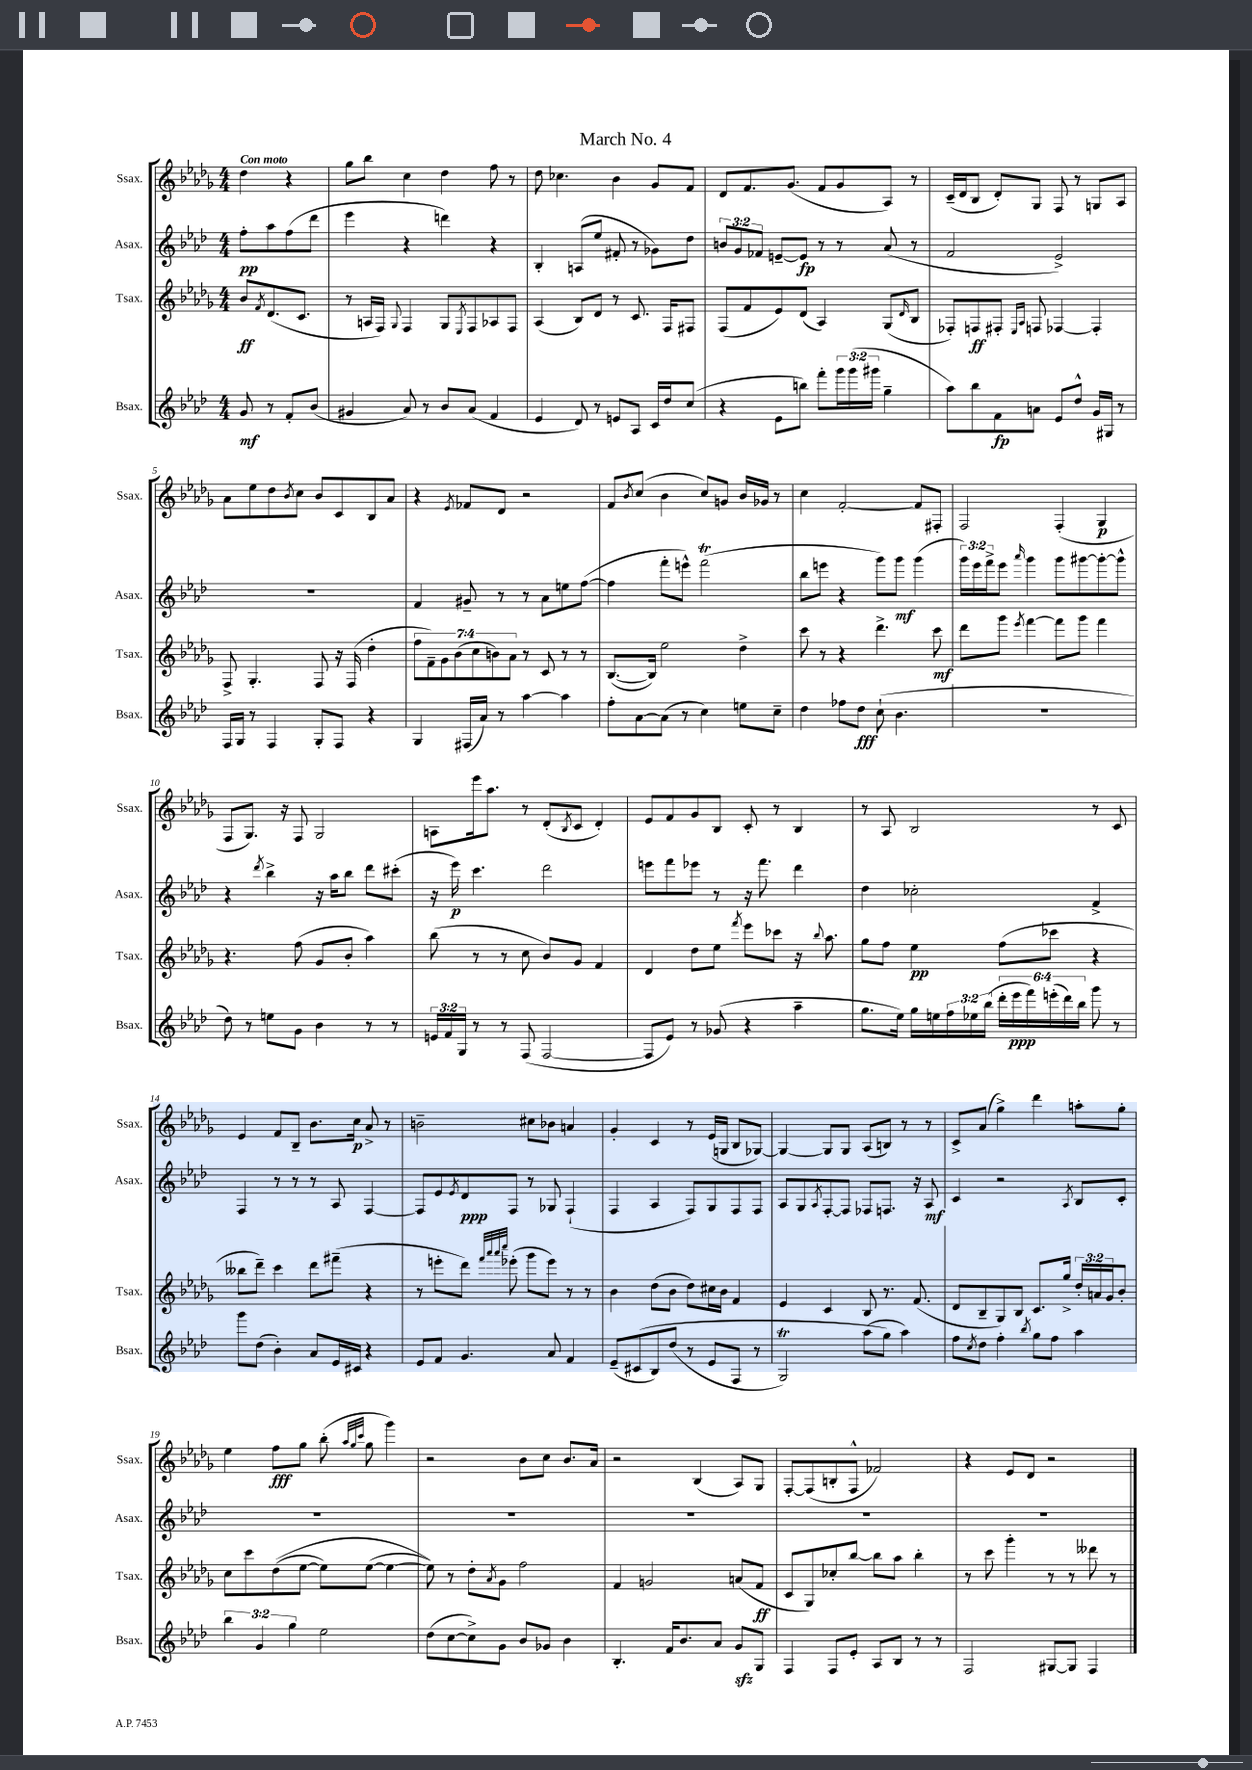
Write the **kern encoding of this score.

**kern	**kern	**kern	**kern
*staff4	*staff3	*staff2	*staff1
*clefG2	*clefG2	*clefG2	*clefG2
*k[b-e-a-d-]	*k[b-e-a-d-g-]	*k[b-e-a-d-]	*k[b-e-a-d-g-]
*M4/4	*M4/4	*M4/4	*M4/4
8g/	8b-/L	8ff'\L	4dd-\
.	8qf/	.	.
8r	(8.d-/	8aa-\	.
8f'/L	.	(8ff\	4r
.	8.c/J	.	.
(8b-/J	.	8ddd-\J	.
=	=	=	=
4g#/	8r	4eee-\	8gg-\L
.	16A/LL	.	8bb-\J
.	16F/JJ)	.	.
.	8qqG-/	.	.
8a-/)	4F/	4r	4cc\
8r	.	.	.
8b-/L	8G-/L	4ddd\)	4dd-\
.	8qE-/	.	.
(8a-/J	8F/	.	.
4f/	8A-/	4r	8ff\
.	8F/J	.	8r
=	=	=	=
4e-/	(4A-/	4B-'/	8dd-\
.	.	.	4.cc-\
8d-/)	8B-/L)	(8A/L	.
8r	8d-/J	8ee-/J	.
8e/L	8r	8f#'/	4b-\
8A-/J	8.c/	8r	.
16c/LL	.	8g-\L)	8g-/L
16dd-/J	16F/LK	.	.
(8cc/J	8F#/J	8dd-\J	8f/J
=	=	=	=
4r	(8F/L	12b/L	8d-/L
.	.	12g/	.
.	8f/	.	8.f/
.	.	12f-/J	.
8e-\L	8e-/)	[8e~/L	.
.	.	.	(8.g-/J
8bb\J)	(8d-/J	8e/]J	.
8fff'\L	4A-/)	8r	8f/L
24ggg\L	.	8r	8g-/
(24ggg\	.	.	.
24ggg#\JJ	.	.	.
4gg~\	(8G-/L	(8a-/	8A-/J)
.	16qqd-/	.	.
.	8B-/J	8r	8r
=	=	=	=
8aa-\L)	8F-'/L)	2f/	(16c~/LL
.	.	.	16d-/J
8bb-\	8F/	.	8B-/J
8f\	8F#'/J	.	8d-'/L)
.	16qqE-/LL	.	.
.	16qqA-/JJ	.	.
8a\J	8F/	.	8G-/J
8e-/L	[4F-/	2e-^/)	8F/
8dd-^^/J	.	.	8r
16g/LL	4F-'/]	.	8G/L
16G#/JJ	.	.	.
8r	.	.	8A-/J
=	=	=	=
16F/LL	8F^/	1r	8a-\L
16G/JJ	.	.	.
8r	4.G-'/	.	8ee-\
4F/	.	.	8dd-\
.	.	.	8qb-/
.	.	.	8cc\J
8G'/L	8F/	.	8b-/L
8F/J	16r	.	8c/
.	(16F/	.	.
4r	4dd-'\	.	8B-/
.	.	.	8a-/J
=	=	=	=
4G/	14ff\L	4f/	4r
.	14f~\)	.	.
.	14g-\	.	.
.	(14b-\	.	.
.	.	.	8qe-/
(16F#/LL	.	8g#~/	8f-/L
.	14cc\	.	.
16a-/JJ)	.	.	.
.	14b\)	.	.
8r	.	8r	8d-/J
.	14a-\J	.	.
[4aa-\	8r	8r	2r
.	8c/	8a-\L	.
4aa-\]	8r	8ee\	.
.	8r	([8ff\J	.
=	=	=	=
8ff'\L	([8.B-/L	4ff\]	8f/L
.	.	.	8qb-/
[8a-\	.	.	(8cc/J
.	16B-/]Jk)	.	.
(8a-\]J	2ee-\	8fff'\L	4b-\
8r	.	8eee^^\J)	.
4cc\)	.	(2fff\	8cc/L)
.	.	.	8g/J
8ee\L	4dd-^\	.	16b-/LL
.	.	.	16g-/JJ
8cc~\J	.	.	8r
=	=	=	=
4dd-\	8ccc\	8bb-\L	4cc\
.	8r	8eee\J	.
8ff-\L	4r	4r	[2f'/
8dd-\J	.	.	.
(8cc`\	4.ddd-^\	8ggg\L)	.
4.b-\	.	8ggg\J	.
.	.	(4ggg\	8f/]L
.	8ccc\	.	8F#'/J
=	=	=	=
1r	8ddd-\L	24ggg\LL)	2F/
.	.	24eee-\	.
.	.	24fff^\J	.
.	8ggg-\J	8eee-\J	.
.	8qeee-/	16qqaaa-/	.
.	[4fff\	4ggg\	.
.	8fff\]L	8ggg\L	(4F'/
.	8ggg-\J	[8ggg#\	.
.	4fff\	8ggg#'\_	4G-/
.	.	8ggg#^^\]J	.
=	=	=	=
8dd-\)	4.r	4r	8F/L
8r	.	.	8.G-/J)
.	.	8qddd-/	.
8ee\L	.	4bb-^\	.
.	.	.	16r
8g\J	(8ff\	.	8F/
4b-\	8g-/L	16r	2G-/
.	.	16aa-\LK	.
.	8b-'/J	8bb-\J	.
8r	4aa-\)	8ddd-\L	.
8r	.	(8ccc#'\J	.
=	=	=	=
24e/LL	(8bb-\	16r	8A\L
24f/	.	.	.
.	.	16eee-\)	.
24G/JJ	.	.	.
8r	8r	4.ccc\	16eee-\k
.	.	.	8.aa-\J
8r	8r	.	.
(8F/	8cc\	.	8r
[2F/	8b-/L)	2ddd-\	(8d-'/L
.	.	.	8qB-/
.	8g-/J	.	8c/J
.	4f/	.	4d-'/)
=	=	=	=
8F/]L	4d-/	8eee\L	8e-/L
8e-/J)	.	8fff\	8f/
8r	8dd-\L	8eee-\J	8g-/
(8g-/	8ee-\J	8r	8B-/J
.	8qfff/	.	.
4r	8eee-\L	16r	8c'/
.	.	8.fff\	.
.	8ccc-\J	.	8r
4aa-~\	16r	4ddd-\	4B-/
.	8qqbb-/	.	.
.	8.aa-\	.	.
=	=	=	=
8.gg\L	8gg-\L	4dd-\	8r
.	8ff\J	.	8A-/
16ee-\Jk)	.	.	.
16gg\LL	4ee-\	2cc-'\	2B-/
16ee\	.	.	.
24ff\	.	.	.
24ee-\	.	.	.
(24bb-\JJ	.	.	.
24ddd-'\LL	(8ff\L	.	.
24eee-\	.	.	.
24fff\)	.	.	.
(24eee'\	8ccc-\J	.	.
24ddd-\)	.	.	.
24bb-\JJ	.	.	.
8ggg\	4r	4f^/	8r
8r	.	.	8c/
=	=	=	=
8ggg\L	8bb--\L	4F/	4e-/
(8dd-\J	8ddd-~\J)	.	.
4b-'\)	4ccc\	8r	8f/L
.	.	8r	8B-~/J
8a-/L	8ddd-\L	8r	8.b-\L
16e-/L	(8fff#~\J	8A-/	.
16c#/JJ	.	.	16cc\Jk
4r	4r	[4F/	8a-^/
.	.	.	8r
=	=	=	=
8e-/L	8r	8F/]L	2b~\
8f/J	8eee'\L	8e-/	.
.	.	8qe-/	.
4.g/	8ddd-\J)	8d-/	.
.	32qqfff/LLL	.	.
.	32qqaaa-/	.	.
.	32qqaaa-/	.	.
.	32qqcccc/JJJ	.	.
.	(8eee-'\	8F/J	.
.	8ggg-\L	8r	8cc#\L
8a-/	8eee-\J)	8G-/	8b-\J
4f/	8r	(4F`/	4a/
.	8r	.	.
=	=	=	=
(8e-~/L	4b-\	4F/	4g-'/
&(8c#/	.	.	.
8B-/)	(8dd-\L	4A-/	4c/
(8dd-/J	8b-\J	.	.
8r	8dd-\L)	8F/L)	8r
8e-/L	16cc#\L	8G/	(16e-/LL
.	16b-\JJ	.	16G/JJ
8F/J	4f/	8F/	8B-/L
8r	.	8F/J	[8G-/J)
=	=	=	=
2G/)	4e-/	8A-/L	4G-/_
.	.	8G/	.
.	.	8qA-/	.
.	4c/	[8F'/	8G-/]L
.	.	8F/]J	8G-/J
(8aa-\L	8B-/	8F-/L	(8A-/L
8gg\J&)	8.r	8.F/J	8B/J)
4aa-\)	.	.	8r
.	(8.f/	16r	.
.	.	8A-/	8r
=	=	=	=
8ff\L	8d-/L	4c/	8c^/L
8qcc/	.	.	.
8dd-\J	8B-~/	.	(8a-/J
4ff'\	8G-/)	2r	4gg-^\)
.	8B-/J	.	.
8qbb-/	.	.	.
8gg\L	8.c/L	.	4ddd-\
8ff\J	.	.	.
.	16gg-^/Jk	.	.
.	.	8qA-/	.
4aa-\	24dd-'/LL	8B-/L	8aa'\L
.	24a/	.	.
.	24g-/J	.	.
.	8b-'/J	8c'/J	8gg-'\J
=	=	=	=
6bb-\	8cc\L	1r	4ee-\
.	8ccc\	.	.
6g/	.	.	.
.	&((8dd-\	.	8ff\L
6gg\	.	.	.
.	[8ee-\J	.	8gg-\J
2ee-\	8ee-\]L)	.	(8bb-'\
.	.	.	32qqaa-/LLL
.	.	.	32qqgg-/
.	.	.	32qqccc/JJJ
.	([8ee-\J	.	8gg-\
.	4ee-\_	.	4ggg-\)
=	=	=	=
(8dd-\L	8ee-\])&)	1r	2r
[8cc\	8r	.	.
8cc^\])	8dd-'\L	.	.
.	8qa-/	.	.
8g\J	8g-\J	.	.
8b-/L	2ff\	.	8b-\L
8g-/J	.	.	8cc\J
4b-\	.	.	8.b-/L
.	.	.	16a-/Jk
=	=	=	=
4.B-'/	4f/	1r	2r
.	2g/	.	.
16f/LK	.	.	.
8.b-/	.	.	.
.	.	.	(4B-/
8a-/J	.	.	.
8g/L	(8a/L	.	8A-/L)
8G/J	8f/J	.	8G-/J
=	=	=	=
4F/	8c/L	1r	[8F'/L
.	8G-/)	.	(8F/]
8F/L	8cc-'/	.	8B'/
8e-'/J	[8bb-/J	.	8F^^/J
8A-/L	8bb-\]L	.	2f-/)
8B-/J	8aa-\J	.	.
8r	4bb-'\	.	.
8r	.	.	.
=	=	=	=
2F/	8r	1r	4r
.	8ccc\	.	.
.	4ggg-'\	.	8e-/L
.	.	.	8d-/J
[8G#/L	8r	.	2r
8G#/]J	8r	.	.
4F/	8ddd--\	.	.
.	8r	.	.
==	==	==	==
*-	*-	*-	*-
